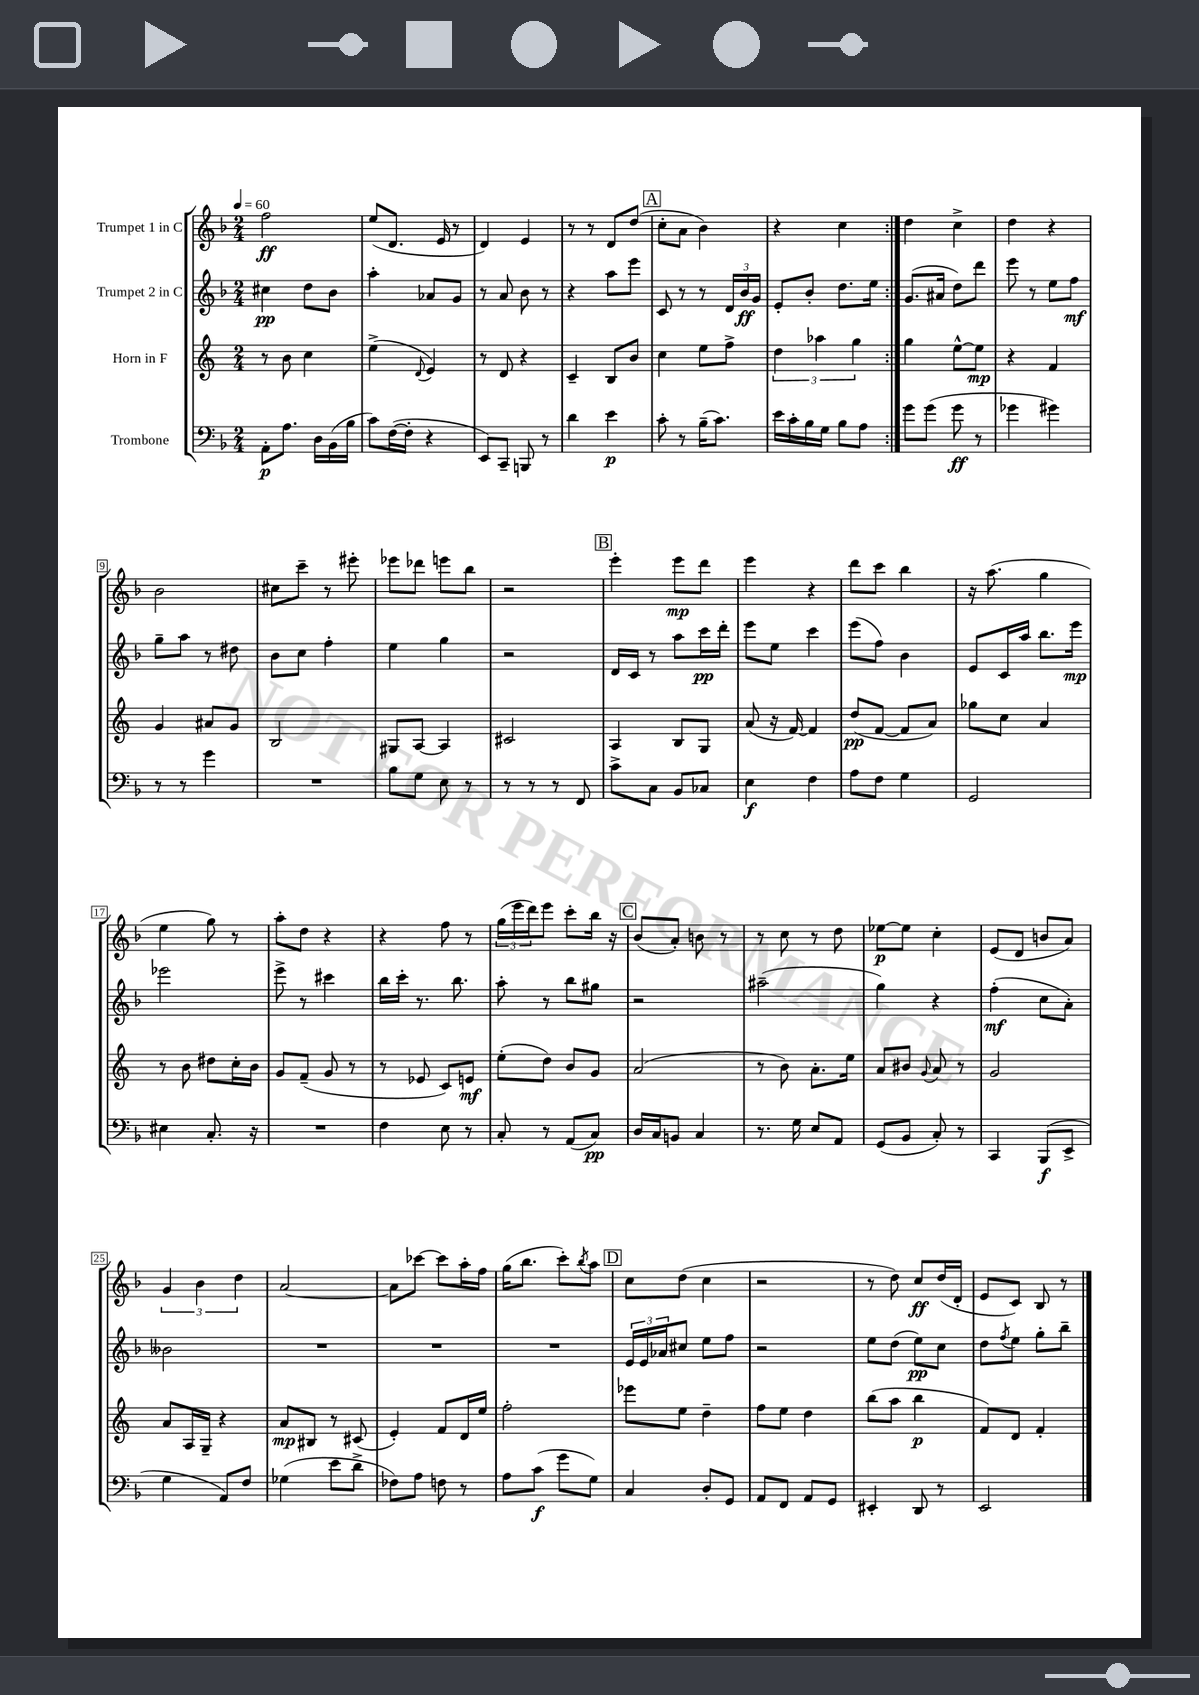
<<
\new StaffGroup <<
\new Staff = "s0" \with { instrumentName = "Trumpet 1 in C" } {
    \clef treble \key f \major \numericTimeSignature \time 2/4 \tempo 4 = 60
    \repeat volta 2 { f''2\ff |
    e''8( d'8. e'16 r8 |
    d'4) e'4 |
    r8 r8 d'8 d''8( |
    \mark \markup { \box "A" } c''8-. a'8 bes'4) |
    r4 c''4 | }
    d''4 c''4-> |
    d''4 r4 |
    bes'2 |
    cis''8 c'''8-- r8 eis'''8-. |
    ees'''8 des'''8 e'''8 bes''8 |
    r2 |
    \mark \markup { \box "B" } e'''4-. e'''8\mp d'''8 |
    e'''4 r4 |
    d'''8 c'''8 bes''4 |
    r16 a''8.( g''4 |
    e''4 g''8) r8 |
    a''8-. d''8 r4 |
    r4 f''8 r8 |
    \tuplet 3/2 { g''16( e'''16 d'''16) } e'''8 c'''8-. bes''16 r16 |
    \mark \markup { \box "C" } bes'8( a'8-.) b'8 r8 |
    r8 c''8 r8 d''8 |
    ees''8~\p ees''8 c''4-. |
    e'8( d'8 b'8 a'8) |
    \tuplet 3/2 { g'4 bes'4 d''4 } |
    a'2~ |
    a'8 ces'''8~ ces'''8 a''16-. f''16 |
    g''16( bes''8. c'''8-.) \acciaccatura { bes''8 } a''8 |
    \mark \markup { \box "D" } c''8 d''8( c''4 |
    r2 |
    r8 d''8) c''8\ff d''16( d'16-. |
    e'8 c'8) bes8 r8 \bar "|." |
}
\new Staff = "s1" \with { instrumentName = "Trumpet 2 in C" } {
    \clef treble \key f \major \numericTimeSignature \time 2/4
    \repeat volta 2 { cis''4\pp d''8 bes'8 |
    a''4-. aes'8 g'8 |
    r8 a'8 bes'8 r8 |
    r4 a''8 e'''8 |
    \mark \markup { \box "A" } c'8 r8 r8 \tuplet 3/2 { d'16 bes'16\ff g'16 } |
    e'8-. bes'8-. d''8. e''16 | }
    g'8.( ais'16 d''8) d'''8 |
    e'''8 r8 e''8 f''8\mf |
    g''8-- a''8 r8 dis''8 |
    bes'8 c''8 f''4-. |
    e''4 g''4 |
    r2 |
    \mark \markup { \box "B" } d'16 c'16 r8 a''8 c'''16\pp d'''16-. |
    e'''8 e''8 c'''4 |
    e'''8( f''8) bes'4 |
    e'8 c'16 a''16 bes''8. e'''16\mp |
    ees'''2 |
    e'''8-> r8 cis'''4 |
    bes''16 c'''16-. r8. bes''8. |
    a''8-. r8 bes''8 gis''8 |
    \mark \markup { \box "C" } r2 |
    ais''2--( |
    g''4) r4 |
    f''4-.\mf( c''8 a'8-.) |
    beses'2 |
    R2 |
    R2 |
    R2 |
    \mark \markup { \box "D" } \tuplet 3/2 { e'16 e'16 aes'16 } cis''8 e''8 f''8 |
    r2 |
    e''8 d''8( e''8\pp) c''8 |
    d''8 \acciaccatura { f''8 } e''8 g''8-. bes''8-- \bar "|." |
}
\new Staff = "s2" \with { instrumentName = "Horn in F" } {
    \clef treble \key c \major \numericTimeSignature \time 2/4
    \repeat volta 2 { r8 b'8 c''4 |
    e''4->( \appoggiatura { d'8 } e'4) |
    r8 d'8 r4 |
    c'4-- b8 b'8 |
    \mark \markup { \box "A" } c''4 e''8 f''8-> |
    \tuplet 3/2 { d''4 aes''4 g''4 } | }
    g''4 e''8~-^ e''8\mp |
    r4 f'4 |
    g'4 ais'8 g'8 |
    b2 |
    gis8 a8~ a4 |
    cis'2 |
    \mark \markup { \box "B" } a4 b8 g8 |
    a'8( r16 f'16~) f'4 |
    d''8\pp( f'8~ f'8 a'8) |
    ges''8 c''8 a'4 |
    r8 b'8 dis''8 c''16-. b'16 |
    g'8 f'8--( g'8 r8 |
    r8 ees'8 c'8) e'8\mf |
    e''8-.( d''8) b'8 g'8 |
    \mark \markup { \box "C" } a'2( |
    r8 b'8) a'8.-. e''16 |
    a'8 bis'8 \appoggiatura { g'8 } a'8 r8 |
    g'2 |
    a'8 a16 g16-- r4 |
    a'8\mp bis8 r8 cis'8( |
    e'4-.) f'8 d'16 e''16 |
    f''2-. |
    \mark \markup { \box "D" } ees'''8 e''8 d''4-- |
    f''8 e''8 d''4 |
    b''8( a''8 b''4\p |
    f'8) d'8 f'4-. \bar "|." |
}
\new Staff = "s3" \with { instrumentName = "Trombone" } {
    \clef bass \key f \major \numericTimeSignature \time 2/4
    \repeat volta 2 { a,8-.\p a8. d16 bes,16( bes16 |
    c'8) f16~( f16-. r4 |
    e,8) c,8-- b,,8 r8 |
    d'4 e'4\p |
    \mark \markup { \box "A" } c'8-. r8 bes16--( c'8.) |
    e'16 c'16-. bes16 g16 bes8 a8 | }
    g'8 g'8( g'8\ff r8 |
    ges'4 gis'4) |
    r8 r8 g'4 |
    R2 |
    bes8 g8 e8 r8 |
    r8 r8 r8 f,8 |
    \mark \markup { \box "B" } c'8-> c8 bes,8 ces8 |
    e4\f f4 |
    a8 f8 g4 |
    g,2 |
    eis4 c8.-. r16 |
    R2 |
    f4 e8 r8 |
    c8-. r8 a,8( c8\pp) |
    \mark \markup { \box "C" } d16 c16 b,8 c4 |
    r8. g16 e8 a,8 |
    g,8( bes,8 c8-.) r8 |
    c,4 bes,,8\f( e,8-> |
    g4 a,8) f8 |
    ges4( e'8 d'8-> |
    fes8) a8 f8 r8 |
    a8 c'8\f( g'8 g8) |
    \mark \markup { \box "D" } c4 d8-. g,8 |
    a,8 f,8 a,8 g,8 |
    eis,4-. d,8 r8 |
    e,2 \bar "|." |
}
>>
>>
\layout { \context { \Score \override BarNumber.stencil = #(make-stencil-boxer 0.1 0.3 ly:text-interface::print) } }
